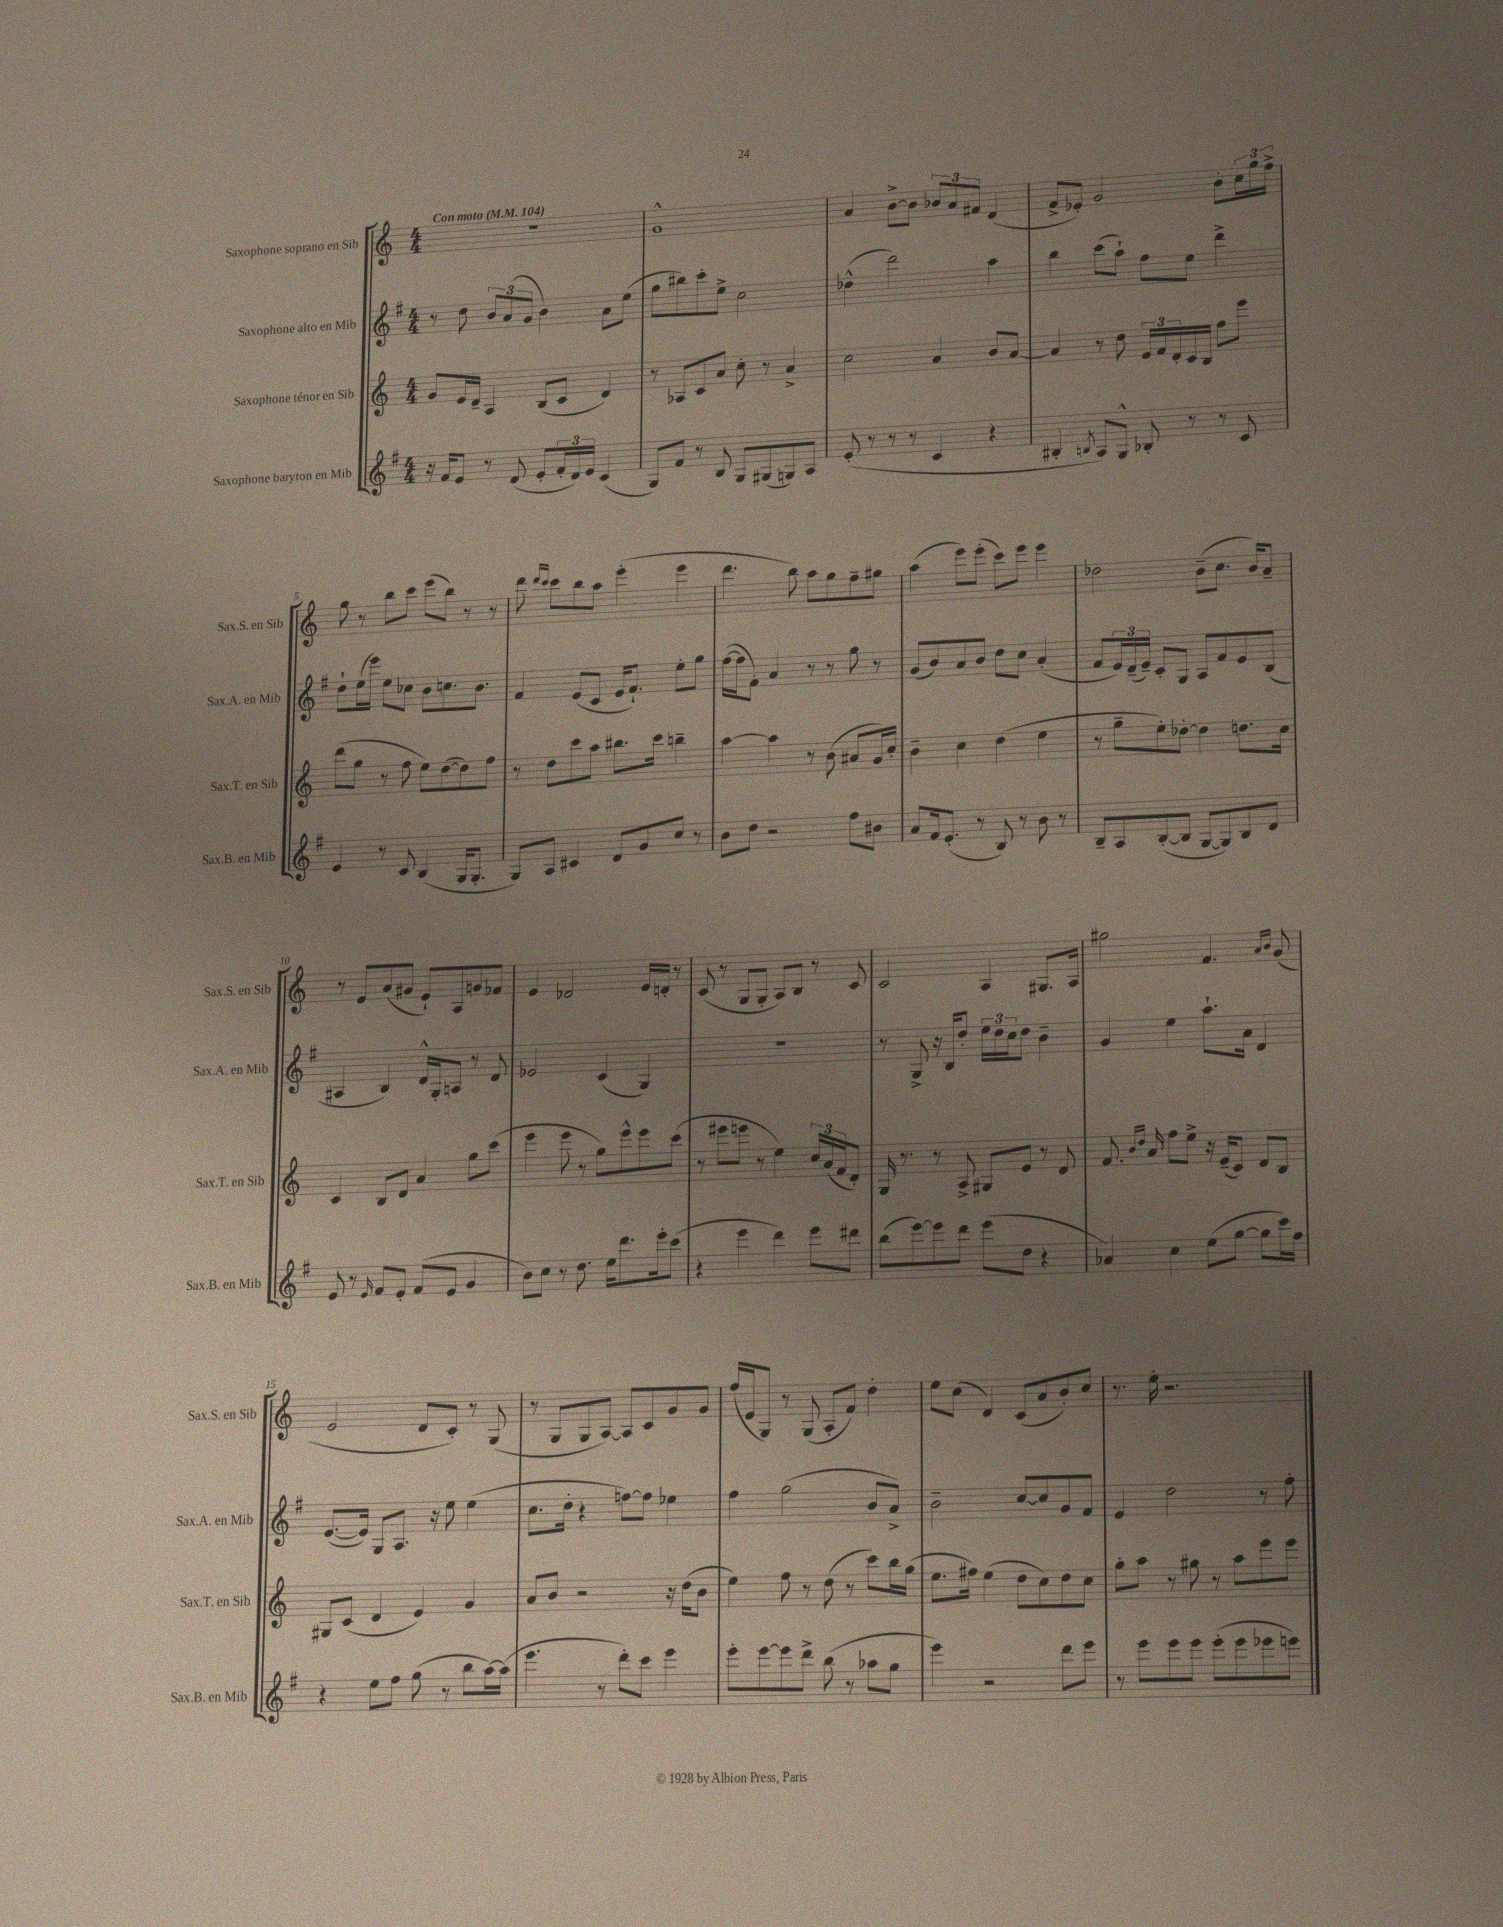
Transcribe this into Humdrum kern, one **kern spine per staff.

**kern	**kern	**kern	**kern
*staff4	*staff3	*staff2	*staff1
*clefG2	*clefG2	*clefG2	*clefG2
*k[f#]	*k[]	*k[f#]	*k[]
*M4/4	*M4/4	*M4/4	*M4/4
*MM104	*MM104	*MM104	*MM104
16r	8g	8r	1r
16f#	.	.	.
8e	16e	8dd	.
.	16d~	.	.
8r	4A	12b	.
.	.	(12a	.
(8d	.	.	.
.	.	12g	.
8e'	(8B	4b)	.
24f#'	8c	.	.
24d)	.	.	.
24e	.	.	.
(4c	4d)	8a	.
.	.	(8ee	.
=	=	=	=
8G)	8r	8gg	1g^^
8f#	8A-	8bb#)	.
8r	8c	8ccc'	.
8B	8a	8ee^	.
8G	8cc'	2cc	.
(8G#	8r	.	.
8G)	4a^	.	.
8A	.	.	.
=	=	=	=
(8e'	2cc	(4dd-^^	4a
8r	.	.	.
8r	.	2ddd)	[8b^
8r	.	.	8b]
4c	4a	.	12b-
.	.	.	12a
.	.	.	12f#
4r	8b	4aa	(4d
.	[8a	.	.
=	=	=	=
4B#'	4a]	4bb	8f^
.	.	.	8e-')
8qB	.	.	.
8A)	8r	(8ccc	2g
8G^^	8dd	8aa`)	.
8B-'	24e	8ff#	.
.	24f	.	.
.	24d'	.	.
8r	16c	8ee	.
.	16B	.	.
8r	8ff	4ddd^	8b'
8c	8eee	.	24cc
.	.	.	24gg
.	.	.	24ff^
=	=	=	=
4e	(8ddd	8dd`	8gg
.	8gg	(16ee	8r
.	.	16eee)	.
8r	8r	8ee	8bb
8c	8ff	8cc-	8ccc
(4B	8ee)	8b	(8eee
.	([8dd	8.cc	8bb)
16G	8dd])	.	8r
8.G'	.	8.b	.
.	8ff	.	8r
=	=	=	=
8G)	8r	4f#	8ddd
.	.	.	16qqddd
.	.	.	16qqccc
8A	8dd	.	8ccc
4c#	8ccc	(8e	8bb
.	8aa	8c	8aa
8d	8.bb#	16e	(4eee'
.	.	8.f#`)	.
8g	.	.	.
.	16ccc	.	.
8cc	4bb~	8ee'	4eee
8r	.	8gg	.
=	=	=	=
8b	[4aa	([16ff#	4.ddd
.	.	16ff#]	.
8dd	.	8f#')	.
2r	4aa]	4a	.
.	.	.	8bb)
.	8r	8r	8aa
.	(8b	8r	8gg
8ff#	8a#	8gg	8ff~
8b#	16g)	8r	8gg#
.	16cc'	.	.
=	=	=	=
8a	4b~	(8g	(4aa
16f#	.	8b)	.
(8.e'	.	.	.
.	4cc	8a	8eee)
8r	.	8b	(8eee'
8B)	(4dd	8dd	8ccc)
8r	.	8cc	8eee
8b	4ee	(4a'	4eee
8r	.	.	.
=	=	=	=
8B~	8r	8f#	2dd-
8A	8gg~	24e)	.
.	.	(24d~	.
.	.	24e~)	.
([8B'	8ee')	8c'	.
8B]	[8dd-'	8G	.
[8G	4dd-]	8A	(8b~
8G])	.	8f#	8.cc
8B	8.dd	8e	.
.	.	.	16b)
8d	.	(8B	8a~
.	16cc	.	.
=	=	=	=
8e	4c	4A#	8r
8r	.	.	8e
16qqe	.	.	.
8f#	8B	4B)	(8a
8e'	8d	.	8g#
(8f#	4a	16d^^	8e`)
.	.	16G'	.
8e	.	8A	8A
4g	8gg	8r	8g
.	(8ccc	8d	8f-
=	=	=	=
8b)	4eee	2e-	4e
8cc	.	.	.
8r	8eee	.	2d-
8.dd	8r	.	.
.	8gg)	(4c	.
16ee	.	.	.
8.ddd	8eee^^	.	.
.	8eee	4G)	16e
16eee'	.	.	16d'
(8ccc	(8ccc	.	8r
=	=	=	=
4r	8r	1r	(8c
.	8eee#	.	8r
4eee	8eee	.	8G
.	8r	.	8G'
4ddd)	4ee)	.	8A)
.	.	.	8B
8eee	24cc	.	8r
.	(24a	.	.
.	24f	.	.
8ddd#	8d')	.	8c
=	=	=	=
(8bb	16G	8r	2c
.	8.r	.	.
[8eee)	.	8G^	.
8eee]	8r	16r	.
.	.	16B	.
8ddd	8A^	8dd'	.
(8eee	8G#	24ee	4A
.	.	24dd	.
.	.	24cc	.
8dd	8e	8dd	.
4r	8r	4b~	8.G#
.	8d	.	.
.	.	.	16A
=	=	=	=
4a-)	8.f	4g	2gg#
.	16qqb	.	.
.	16qqdd	.	.
.	16a	.	.
4cc	8ff	4ee	.
.	8ee^	.	.
(8ee	16r	8.aa`	4.f
.	(16e~	.	.
[8gg	8c)	.	.
.	.	16a	.
8gg]	8d	4d	.
.	.	.	16qqa
.	.	.	16qqb
16ccc)	8B	.	(8g
16ff#	.	.	.
=	=	=	=
4r	8G#	([8.e	2e
.	(8c	.	.
.	.	16e])	.
8ee	4d	8G	.
8ff#	.	8.A	.
(8gg	4e)	.	8d
.	.	16r	.
8r	.	8ee	8c')
8bb	4g	(4ee	8r
[16aa)	.	.	(8G
(16aa]	.	.	.
=	=	=	=
4.eee	8a	8.cc	8r
.	8b	.	8G
.	.	16dd'	.
.	2r	4r	8G
8r	.	.	[8A)
8ddd')	.	[8ff)	8A]
8ccc	.	8ff]	8c
4eee	16r	4ee-	8g
.	(16dd	.	.
.	8b	.	8g
=	=	=	=
8eee'	4ee)	4ff#	(16ff
.	.	.	16e
[8eee	.	.	8G)
8eee]	8ff	(2gg	8r
8ddd^	8r	.	(8G
(8bb	(8dd	.	8A'
8r	8r	.	8f)
8aa-	8ccc)	8b	4dd'
8gg	16bb	8a^)	.
.	(16gg	.	.
=	=	=	=
4eee)	8.ee	2b~	8ee
.	.	.	(8cc
.	16ff#)	.	.
2r	(4ee	.	4d)
.	8dd	[8cc	(8c
.	8cc)	8cc]	8a
8ddd	8dd	8g	8b')
8eee	8cc	8f#	8cc
=	=	=	=
8r	8gg'	4e	8.r
8eee	8aa	.	.
.	.	.	16ee'
8eee	8r	2dd	2.r
8eee	8gg#	.	.
(8eee'	8r	.	.
8eee	8aa	.	.
8eee-	8eee	8r	.
8eee)	8eee	8ff#'	.
==	==	==	==
*-	*-	*-	*-
